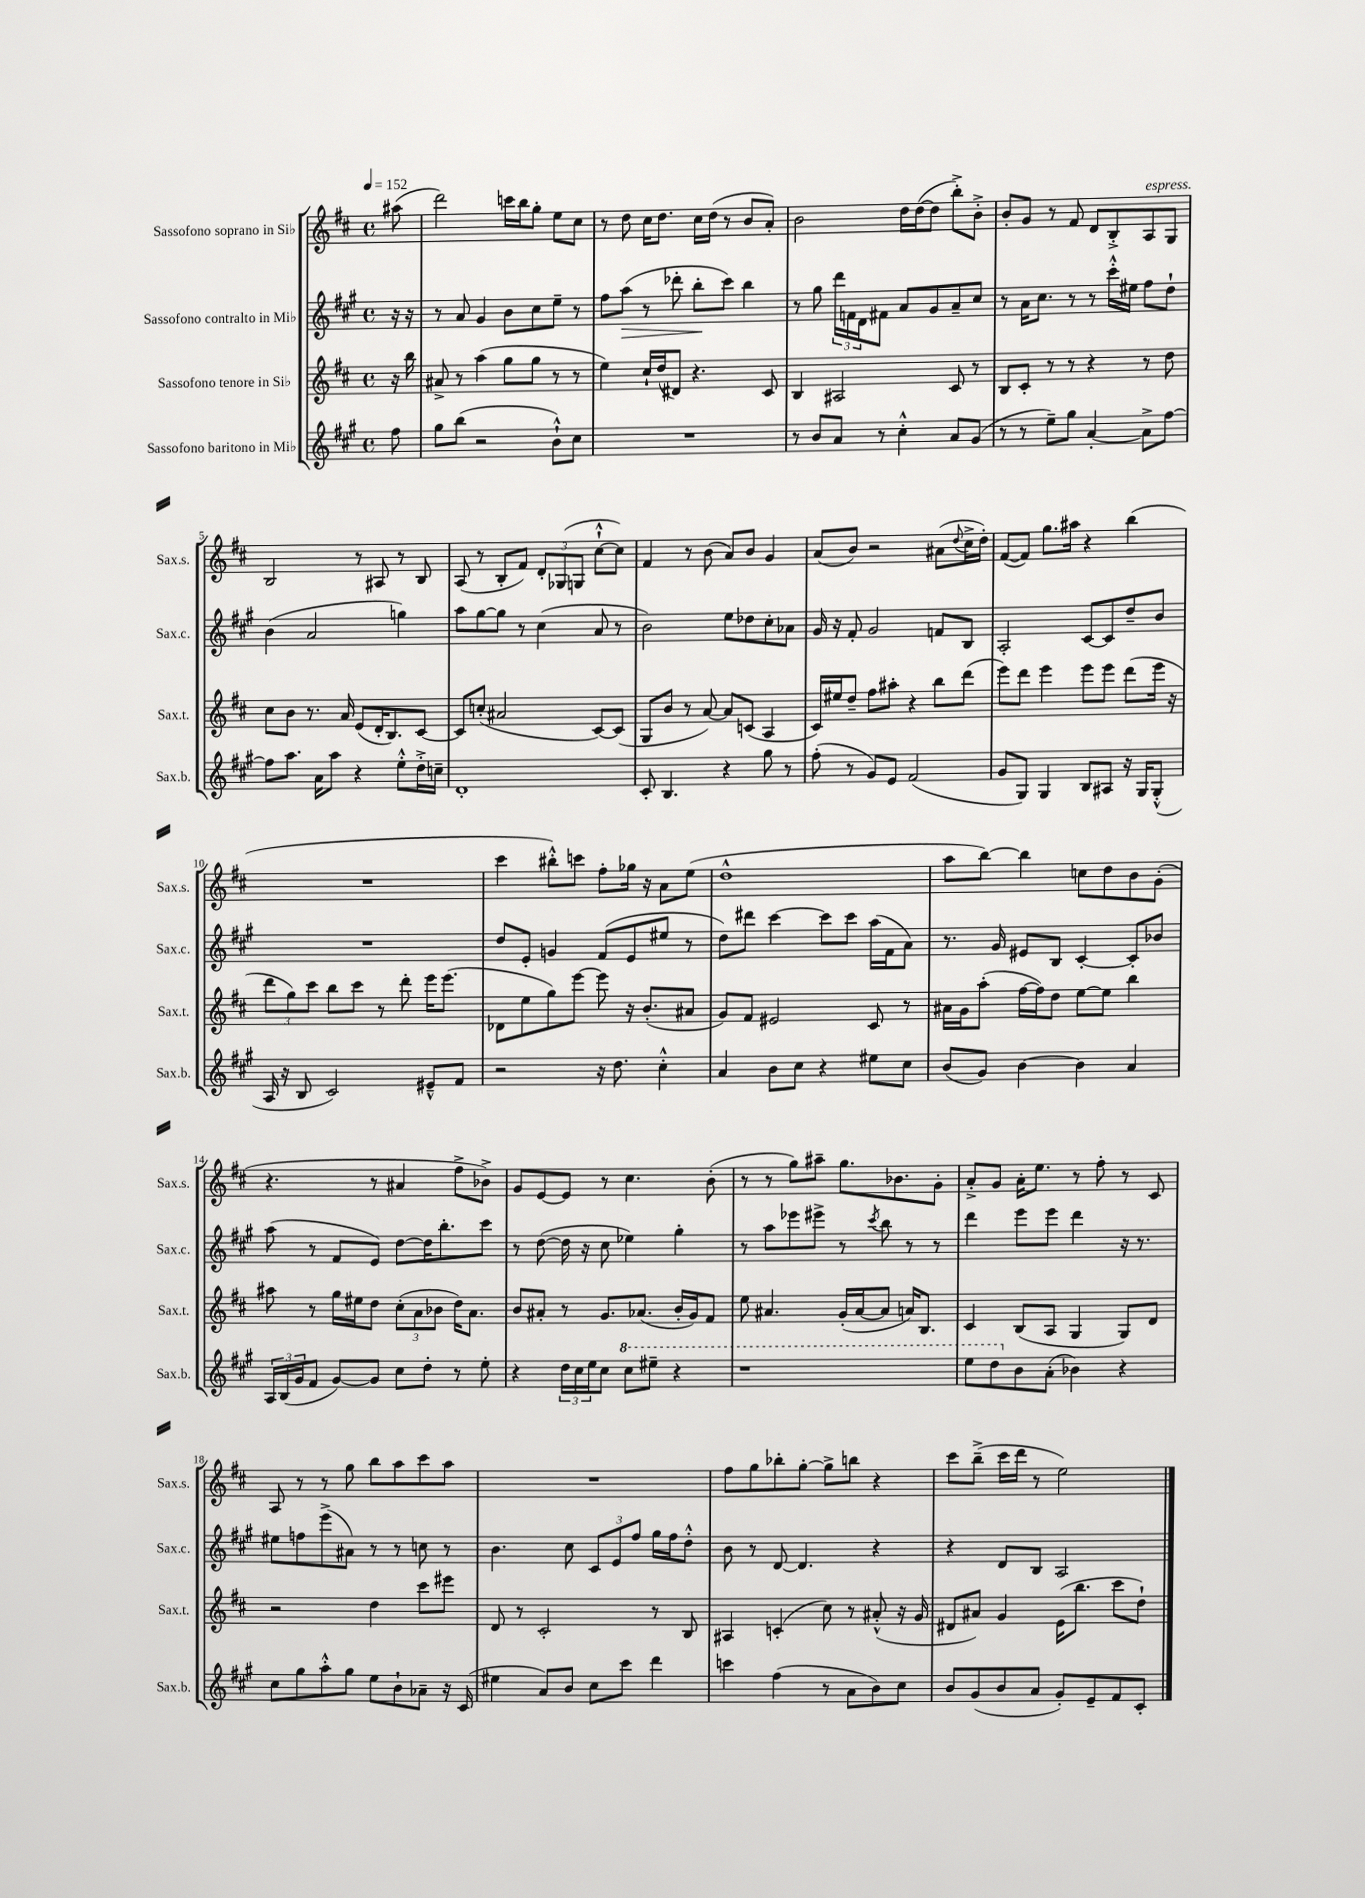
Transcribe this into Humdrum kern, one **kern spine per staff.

**kern	**kern	**kern	**dynam	**kern
*part4	*part3	*part2	*part2	*part1
*staff4	*staff3	*staff2	*staff2	*staff1
*I"Sassofono baritono in Mi♭	*I"Sassofono tenore in Si♭	*I"Sassofono contralto in Mi♭	*	*I"Sassofono soprano in Si♭
*I'Sax.b.	*I'Sax.t.	*I'Sax.c.	*	*I'Sax.s.
*clefG2	*clefG2	*clefG2	*	*clefG2
*k[f#c#g#]	*k[f#c#]	*k[f#c#g#]	*	*k[f#c#]
*M4/4	*M4/4	*M4/4	*	*M4/4
*met(c)	*met(c)	*met(c)	*	*met(c)
*MM152	*MM152	*MM152	*	*MM152
=	=	=	=	=
8ff#\	16r	16r	.	(8aa#X\
.	16bb\	16r	.	.
=1	=1	=1	=1	=1
8gg#\L	8a#X^/	8r	.	2ddd\)
(8bb\J	8r	8a/	.	.
2r	(4aa\	4g#/	.	.
.	8gg\L	8b\L	.	16cccn\LL
.	.	.	.	16bb\J
.	8gg\J	8cc#\	.	8gg'\J
8b`^^\L)	8r	8ee~\J	.	8ee\L
8cc#\J	8r	8r	.	8cc#\J
=2	=2	=2	=2	=2
1r	4ee\)	8ff#\L	.	8r
!	!	!	!LO:HP:b	!
.	.	(8aa\J	>	8dd\
.	16cc#`/LL	8r	.	16cc#\KL
.	(16dd/J	.	.	8.dd\J
.	8d#X/J)	8ddd-X'\	.	.
.	4.r	8bb'\L	.	16cc#\LL
.	.	.	.	(16dd\JJ
.	.	8ccc#\J)	]	8r
.	.	4bb\	.	8b/L
.	8c#/	.	.	8a'/J)
=3	=3	=3	=3	=3
8r	4B/	8r	.	2b\
8b/L	.	8gg#\	.	.
8a/J	2A#X/	24ddd\LL	.	.
.	.	24fn\	.	.
.	.	24d\J	.	.
8r	.	8f#X\J	.	.
4cc#'^^\	.	8a/L	.	16dd\LL
.	.	.	.	([16dd\J
.	.	8g#/	.	8dd\J]
8a/L	8c#/	8a~/	.	8bb'^\L)
(8g#/J	8r	8cc#/J	.	8b'^\J
=4	=4	=4	=4	=4
8r	8B/L	8r	.	8b'/L
8r	8c#'/J	16a\KL	.	8g/J
.	.	8.cc#\J	.	.
8ee~\L)	8r	.	.	8r
8gg#\J	8r	8r	.	8f#/
[4a'/	4r	8r	.	8d/L
.	.	16ccc#'^^\LL	.	8B'^/
.	.	16ee#X\JJ	.	.
!	!	!	!	!LO:TX:a:i:t=espress.
8a^\L]	8r	8ff#\L	.	8A/
[8ff#\J	8dd\	8dd`\J	.	8G/J
!!LO:LB:g=z
=5	=5	=5	=5	=5
8ff#\L]	8cc#\L	(4b\	.	2B/
8.aa\J	8b\J	.	.	.
.	8.r	2a/	.	.
16a\KL	.	.	.	.
8aa\J	.	.	.	.
.	16a/	.	.	.
4r	(8e/L	.	.	8r
.	16d'/K	.	.	8A#X/
.	8.B/)	.	.	.
8ee'^^\L	.	4ggn\)	.	8r
16dd'^\L	[8c#/J	.	.	8B/
16ccn~\JJ	.	.	.	.
=6	=6	=6	=6	=6
1d'	8c#/L]	8aa\L	.	(8A/
.	(8ccn'/J	[8gg#\	.	8r
.	2a#X/	8gg#\J]	.	8B'/L
.	.	8r	.	8f#/J)
.	.	(4cc#\	.	12d'/L
.	.	.	.	(12G-X/
.	.	.	.	12Gn/J
.	[8c#/L)	8a/	.	[8cc#`^^\L
.	(8c#/J]	8r	.	8cc#\J])
=7	=7	=7	=7	=7
8c#'/	8G/L	2b\)	.	4f#/
4.B/	8b/J	.	.	.
.	8r	.	.	8r
.	[8a/)	.	.	(8b\
4r	8a/L]	8ee\L	.	8a/L)
.	(8cn/J	8dd-X\	.	8b/J
8gg#\	4A/	8cc#'\	.	4g/
8r	.	8a-X\J	.	.
=8	=8	=8	=8	=8
(8ff#'\	16c#/LL)	16g#/	.	(8a/L
.	16ee#X/J	16r	.	.
8r	8dd~/J	8f#'/	.	8b/J)
8g#/L)	8ff#\L	2g#/	.	2r
8e/J	8aa#X'\J	.	.	.
(2f#/	4r	.	.	.
.	8bb\L	8fn/L	.	(8a#X\L
.	.	.	.	8qqdd/
.	(8ddd\J	8B/J	.	16cc#^\L
.	.	.	.	16dd'\JJ)
=9	=9	=9	=9	=9
8g#/L	8eee\L)	2A'/	.	([8f#/L
8G#/J)	8ddd\J	.	.	8f#/J])
4G#/	4eee\	.	.	8.gg\L
.	.	.	.	16aa#X\Jk
8B/L	8eee\L	[8c#/L	.	4r
8A#X/J	8eee\J	8c#/]	.	.
16r	(8ddd\L	8dd~/	.	(4bb\
16G#/KL	.	.	.	.
(8G#'^^/J	16eee\Jk	8b/J	.	.
.	16r	.	.	.
!!LO:LB:g=z
=10	=10	=10	=10	=10
16A/	12ddd\L	1r	.	1r
16r	.	.	.	.
.	12gg\)	.	.	.
8B/	.	.	.	.
.	12ccc#\J	.	.	.
2c#/)	8bb\L	.	.	.
.	8ccc#\J	.	.	.
.	8r	.	.	.
.	8ddd'\	.	.	.
8e#X~^^/L	16eee\KL	.	.	.
.	(8.eee\J	.	.	.
8f#/J	.	.	.	.
=11	=11	=11	=11	=11
2r	8d-X\L	8dd/L	.	4ccc#\
.	8ee\	8e'/J	.	.
.	8gg\)	4gn/	.	8bb#X'^^\L)
.	[8eee\J	.	.	8cccn\J
16r	8eee\]	(8f#/L	.	8ff#'\L
8.dd\	.	.	.	.
.	16r	8e/	.	16gg-X\Jk
.	(8.b'/L	.	.	16r
4cc#'^^\	.	8ee#X/J	.	8a\L
.	8a#X/J	8r	.	(8ee\J
=12	=12	=12	=12	=12
4a/	8g/L)	8dd\L)	.	1dd^^
.	8f#/J	8ddd#X\J	.	.
8b\L	2e#X/	[4ccc#\	.	.
8cc#\J	.	.	.	.
4r	.	8ccc#\L]	.	.
.	.	8ccc#\J	.	.
8ee#X\L	8c#/	(16aa\LL	.	.
.	.	16f#\J	.	.
8cc#\J	8r	8a\J)	.	.
=13	=13	=13	=13	=13
(8b/L	16a#X\LL	8.r	.	8aa\L
.	16g\J	.	.	.
8g#/J)	(8aa'\J	.	.	[8bb\J)
.	.	16g#/	.	.
[4b\	[16ff#\LL	8e#X/L	.	4bb\]
.	16ff#\J])	.	.	.
.	8dd\J	8B/J	.	.
4b\]	[8ee\L	[4c#'/	.	8ccn\L
.	8ee\J]	.	.	8dd\
4a/	4bb\	8c#'/L]	.	8b\
.	.	8b-X/J	.	(8g'\J
!!LO:LB:g=z
=14	=14	=14	=14	=14
24A/LL	8aa#X\	(8aa\	.	4.r
(24B/	.	.	.	.
24g#/J	.	.	.	.
8f#/J	8r	8r	.	.
[8g#/L)	16gg\LL	8f#/L	.	.
.	16ee#X\J	.	.	.
8g#/J]	8dd\J	8e/J)	.	8r
8cc#\L	(12cc#'\L	[8dd\L	.	4a#X/
.	12a\	.	.	.
8dd'\J	.	16dd\K]	.	.
.	12b-X\J	.	.	.
.	.	8.bb'\	.	.
8r	16dd\KL)	.	.	8ff#^\L
.	8.a\J	.	.	.
8ee'\	.	8ccc#\J	.	8b-X^\J)
=15	=15	=15	=15	=15
4r	8b/L	8r	.	8g/L
.	8a#X'/J	([8dd\	.	[8e/
24dd\LL	8r	16dd\]	.	8e/J]
24cc#\	.	.	.	.
.	.	16r	.	.
24ee\J	.	.	.	.
8cc#\J	8.g/L	8cc#\	.	8r
*8va	*	*	*	*
8ccc#\L	.	4ee-X\)	.	4.cc#\
.	(8.a-X/J	.	.	.
8eee#X~\J	.	.	.	.
4r	16b'/LL	4gg#'\	.	.
.	16g/J)	.	.	.
.	8f#/J	.	.	(8b'\
=16	=16	=16	=16	=16
1r	8ee\	8r	.	8r
.	4.a#X/	8aa\L	.	8r
.	.	8eee-X\	.	8gg\L)
.	.	8eee#X^\J	.	8aa#X~\J
.	(16g'/LL	8r	.	8.gg\L
.	[16a#/J	.	.	.
.	.	8qccc#/	.	.
.	8a#/J]	8bb\	.	.
.	.	.	.	8.b-X\
.	16an/KL)	8r	.	.
.	8.B/J	.	.	.
.	.	8r	.	8g'\J
=17	=17	=17	=17	=17
8eee\L	4c#/	4ddd\	.	8a'^/L
8ddd\	.	.	.	8g/J
*X8va	*	*	*	*
8b\	(8B/L	8eee\L	.	16a'\KL
.	.	.	.	8.ee\J
(8a'\J	8A/J	8eee\J	.	.
4b-X\)	4G/	4ddd\	.	8r
.	.	.	.	8ff#'\
4r	8G/L)	16r	.	8r
.	.	8.r	.	.
.	8d/J	.	.	8c#/
!!LO:LB:g=z
=18	=18	=18	=18	=18
8cc#\L	2r	8ee#X\L	.	8A/
8gg#\	.	8ffn\	.	8r
8aa'^^\	.	(8eee^\	.	8r
8gg#\J	.	8a#X\J)	.	8gg\
8ee\L	4dd\	8r	.	8bb\L
8b`\	.	8r	.	8aa\
8a-X~\J	8ccc#\L	8ccn\	.	8ccc#\
16r	8eee#X\J	8r	.	8aa\J
(16c#/	.	.	.	.
=19	=19	=19	=19	=19
4ee#X\	8d/	4.b\	.	1r
.	8r	.	.	.
8a/L)	2c#'/	.	.	.
8b/J	.	8cc#\	.	.
8cc#\L	.	12c#/L	.	.
.	.	12e/	.	.
8ccc#\J	.	.	.	.
.	.	12ff#/J	.	.
4ddd\	8r	16gg#\LL	.	.
.	.	16ff#\J	.	.
.	8B/	8dd'^^\J	.	.
=20	=20	=20	=20	=20
4cccn\	4A#X/	8b\	.	8ff#\L
.	.	8r	.	8gg\
(4ff#\	(4cn'/	[8d/	.	8bb-X'\
.	.	4.d/]	.	[8gg'\J
8r	8cc#\)	.	.	8gg^\L]
8a\L	8r	.	.	8bbn\J
8b\)	(8a#X'^^/	4r	.	4r
8cc#\J	16r	.	.	.
.	16g/	.	.	.
=21	=21	=21	=21	=21
8b/L	8d#X/L	4r	.	8ccc#\L
(8g#/	8a#X/J)	.	.	(8bb~^\J
8b/	4g/	8d/L	.	16ccc#\LL
.	.	.	.	16ddd\JJ
8a/J	.	8B/J	.	8r
8g#'/L)	(16e\KL	2A/	.	2ee\)
.	8.bb\J	.	.	.
8e~/	.	.	.	.
8f#/	8ccc#\L	.	.	.
8c#'/J	8dd`\J)	.	.	.
==	==	==	==	==
*-	*-	*-	*-	*-
